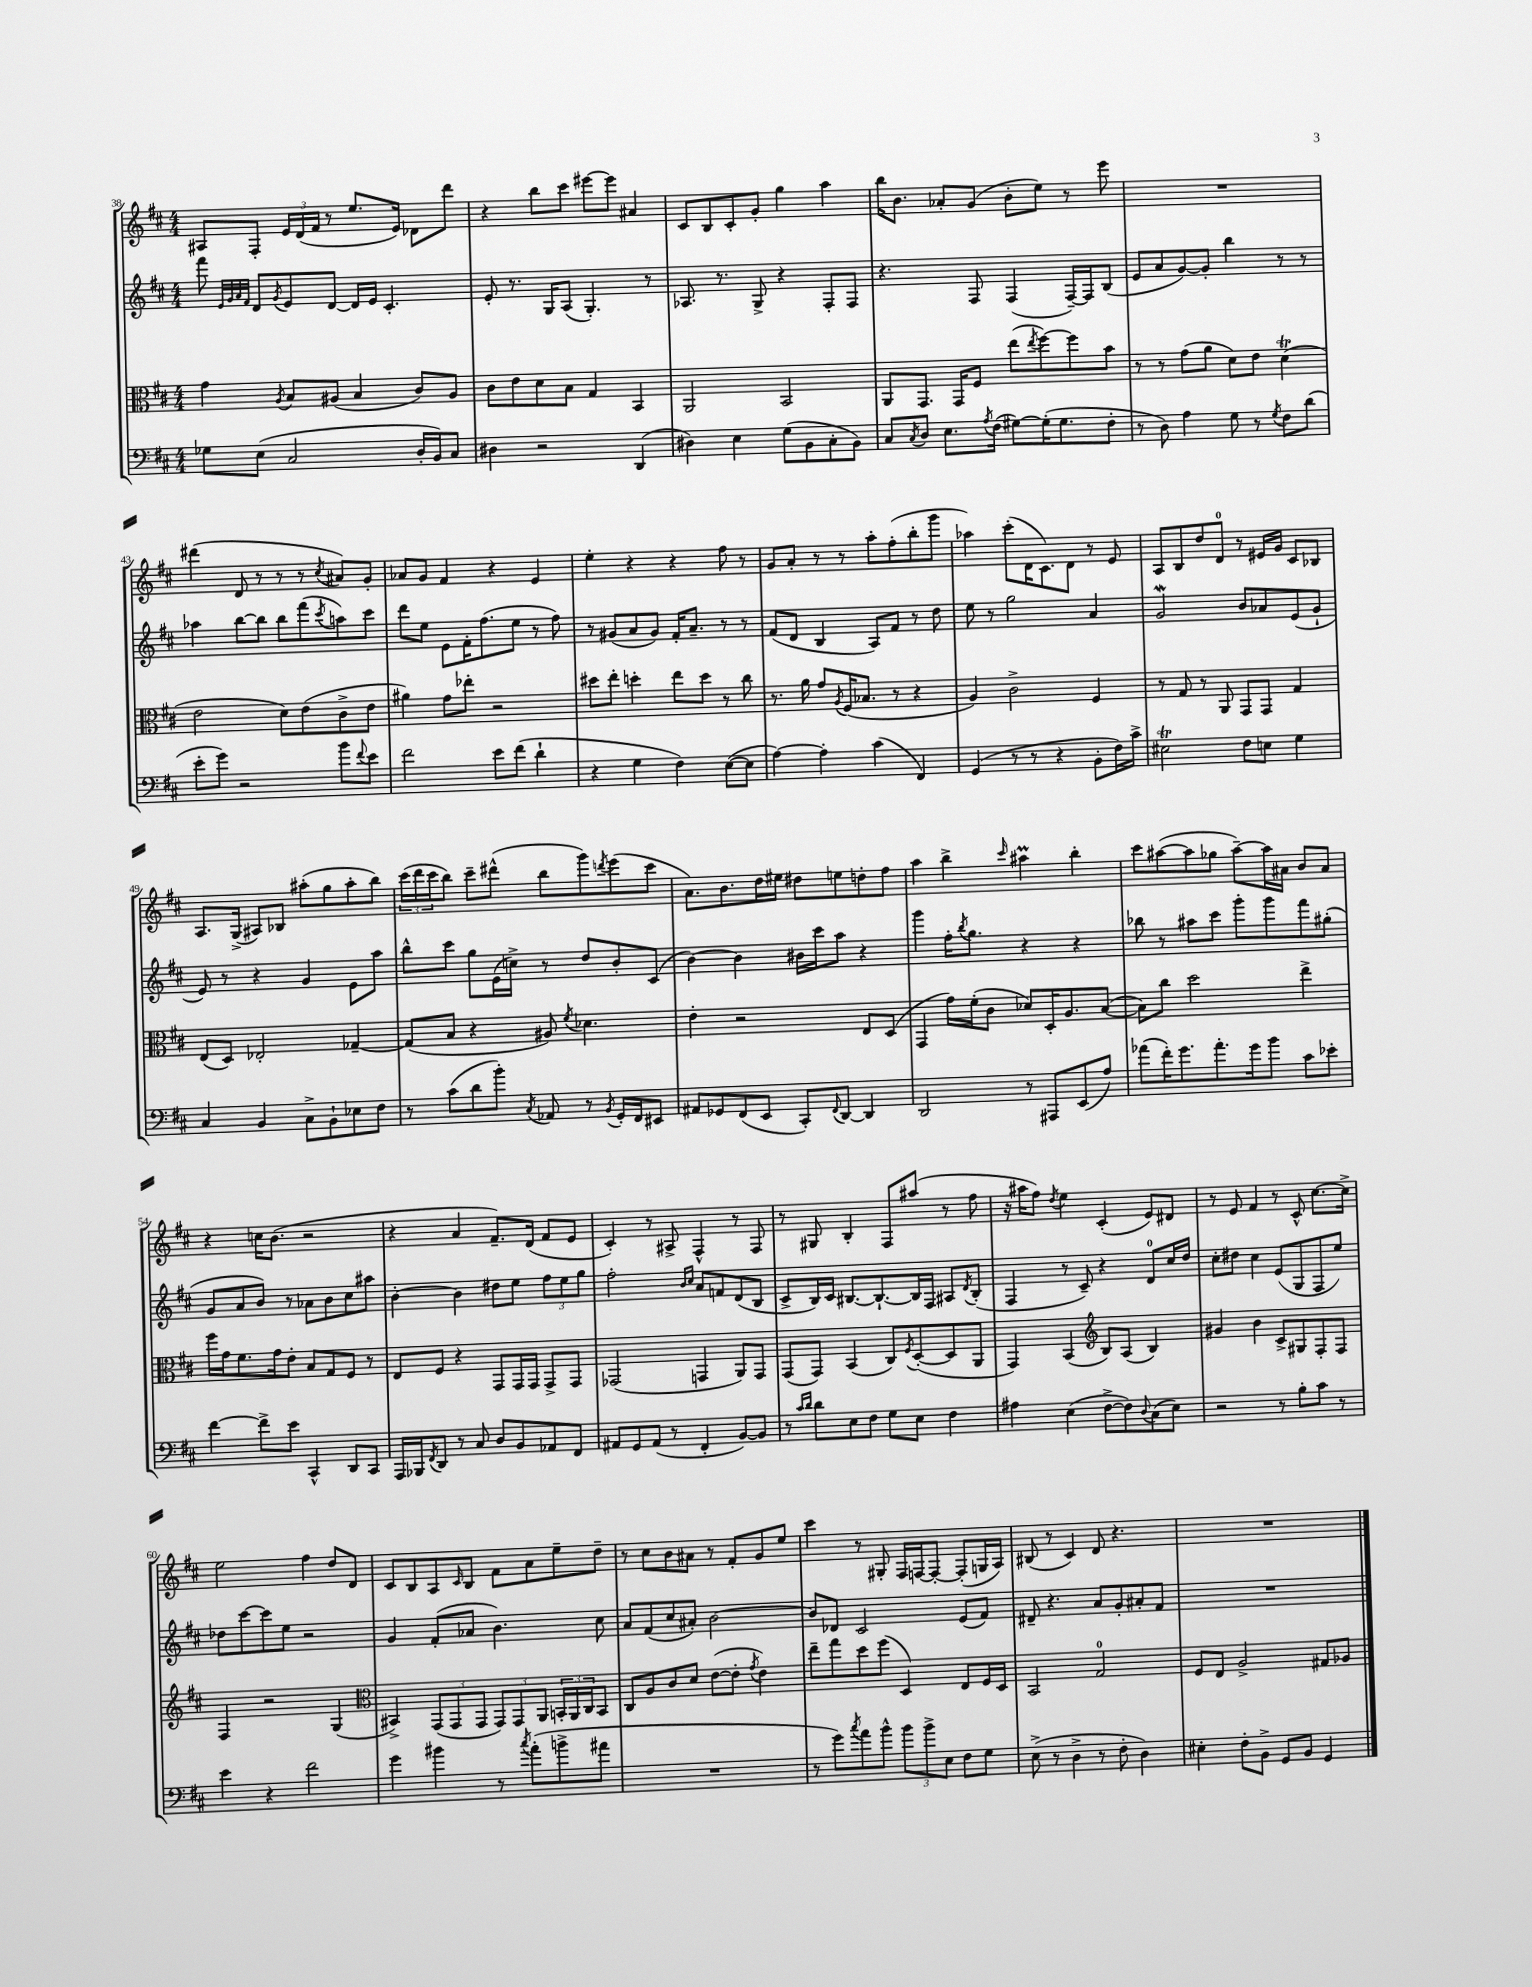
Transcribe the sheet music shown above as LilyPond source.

<<
\new StaffGroup <<
\new Staff = "s0" {
    \clef treble \key d \major \numericTimeSignature \time 4/4
    ais8 fis8-. \tuplet 3/2 { e'16 d'16( fis'16 } r8 e''8. e'16) des'8 d'''8 |
    r4 b''8 cis'''8 eis'''8~ eis'''8 ais'4 |
    cis'8 b8 cis'8-. g'8-. g''4 a''4 |
    b''16 b'8. aes'8-. g'8( b'8-. e''8) r8 e'''8 |
    R1 |
    dis'''4( d'8 r8 r8 r8 \acciaccatura { cis''8 } ais'8) g'8-. |
    aes'8 g'8 fis'4 r4 e'4 |
    e''4-. r4 r4 fis''8 r8 |
    g'8 a'8-. r8 r8 a''8-. fis''8-.( b''8-. g'''8 |
    aes''4) cis'''8-.( d'16 cis'8.) d'8 r8 e'8 |
    a8 b8 d''8 d'8-0 r8 eis'16 g'16 cis'8 bes8 |
    a8. g16->( ais8) bes8 ais''8-.( g''8 ais''8-. b''8) |
    \tuplet 3/2 { cis'''16( d'''16 cis'''16 } b''8) cis'''8-- dis'''8-^( b''8 g'''8) \acciaccatura { d'''8 } e'''8( cis'''8 |
    a'8.) b'8. d''16 eis''16 dis''8 e''8 d''8-. fis''8 |
    a''4 b''4-> \grace { cis'''16 } ais''4\prall b''4-. |
    cis'''8 ais''8~( ais''8 ges''8 ais''8~--) ais''16 ais'16 b'8 ais'8 |
    r4 c''16 b'8.( r2 |
    r4 a'4 fis'8.--) d'16( fis'8 e'8 |
    cis'4-.) r8 ais8-> fis4-^ r8 fis8 |
    r8 gis8 b4-. fis8 ais''8( r8 fis''8 |
    r16 ais''16 fis''8) \acciaccatura { d''8 } e''4 cis'4-.( e'8) dis'8 |
    r8 e'8 fis'4 r8 cis'8-^ cis''8.~ cis''16-> |
    e''2 fis''4 d''8 d'8 |
    cis'8 b8 a8 \grace { cis'16 } b8 fis'8 a'8 e''8-- d''8-- |
    r8 cis''8 b'8 ais'8 r8 fis'8-. g'8 e''8 |
    cis'''4 r8 gis8-. fis16 f16~ f8~-. f8-.( g16 a16) |
    bis8( r8 cis'4) d'8 r4. |
    R1 \bar "|." |
}
\new Staff = "s1" {
    \clef treble \key d \major \numericTimeSignature \time 4/4
    fis'''8 \grace { e'32 g'32 a'32 fis'32 } d'8 \acciaccatura { g'8 } e'8 d'8~ d'16 e'16 cis'4.-. |
    e'8-. r8. g16 a8( g4.-.) r8 |
    aes8. r8. g8-> r4 fis8-. fis8 |
    r4. fis8 fis4( fis16~--) fis16 b8( |
    e'8 a'8 g'8~) g'8-. b''4 r8 r8 |
    aes''4 b''8~ b''8 b''8 fis'''8( \acciaccatura { cis'''8 } a''8) cis'''8 |
    d'''8 e''8 e'8 fis'16-. fis''8.( e''8 r8 fis''8) |
    r8 gis'8( a'8 gis'8) fis'16-. a'8.-- r8 r8 |
    fis'8( d'8 b4 a8) fis'8 r8 d''8 |
    e''8 r8 g''2 a'4 |
    g'2\mordent b'8 aes'8 e'8( g'8-! |
    e'8) r8 r4 g'4 e'8 a''8 |
    b''8-^ cis'''8 g''8 e'16( c''16->) r8 d''8 b'8-. cis'8( |
    b'4~) b'4 bis'16 cis'''16 a''8 r4 |
    g'''4 fis''16-. \acciaccatura { b''8 } g''8. r4 r4 |
    bes''8 r8 ais''8 cis'''8 g'''8-. g'''8 fis'''8 gis''8-.( |
    g'8 a'8 b'8) r8 aes'8 b'8 cis''8 ais''8 |
    b'4~-. b'4 dis''8 e''8 \tuplet 3/2 { fis''8 e''8 g''8 } |
    fis''2-. \grace { b'16 cis''16 } a'8 f'8 d'8( b8 |
    cis'8-> b16) cis'16 bis8.~ bis8.~-! bis16 fis16 ais8 \acciaccatura { d'8 } bis8-.( |
    fis4 r8 cis'8--) r4 d'8-0 cis''16 d''16 |
    cis''8-. dis''8 cis''4 e'8( g8 fis8 e''8) |
    des''8 cis'''8~ cis'''8 e''8 r2 |
    g'4 fis'8-.( aes'8 b'4.) cis''8 |
    a'8 fis'8( cis''8 ais'8-.) b'2~ |
    b'8 des'8 cis'2 e'8( fis'8) |
    dis'8-- r4. a'8 g'8-. ais'8-. fis'8 |
    R1 \bar "|." |
}
\new Staff = "s2" {
    \clef alto \key d \major \numericTimeSignature \time 4/4
    g'4 \acciaccatura { a8 } b8 ais8( b4 cis'8) ais8 |
    cis'8 e'8 d'8 b8 g4 b,4 |
    a,2 b,2 |
    a,8 g,8. g,16 fis8 e''8( \acciaccatura { e''8 } fis''8~) fis''8 b'8 |
    r8 r8 g'8( a'8 d'8) e'8 d'4\trill( |
    e'2 d'8) e'8( cis'8-> e'8 |
    ais'4) g'8 ees''8-. r2 |
    dis''8 e''8-. d''4-. e''8 d''8 r8 cis''8 |
    r8. a'16 g'8 \acciaccatura { a8 } fis16( bes8. r8 r4 |
    a4) cis'2-> fis4 |
    r8 g8 r8 a,8 g,8 g,8 g4 |
    e8( d8) ees2-. ges4~-- |
    ges8( b8 r4 ais8) \acciaccatura { fis'8 } des'4. |
    e'4-. r2 e8 d8( |
    g,4 g'16) fis'16-.( cis'8 des'8) d16-. a8. b8~( |
    b8) cis''8 d''2 e''4-> |
    fis''16 g'16 fis'8. g'16 e'8-. b8 g8 fis8 r8 |
    e8 fis8 r4 g,8 g,16 g,16 g,8-> g,8 |
    ges,2( g,4 a,8) g,8 |
    g,8( g,8) b,4( cis8) \acciaccatura { fis8 } d8~-.( d8 a,8 |
    g,4) b,4( \clef treble b8) a8( b4) |
    gis'4 b'4 cis'8-> gis8 fis8-. fis8 |
    fis4 r2 g4( |
    \clef alto bis,4->) \tuplet 3/2 { g,8( g,8 g,8 } \tuplet 3/2 { g,8) g,8 a,8 } \tuplet 3/2 { b,16-. a,16 cis16 } b,8 |
    cis8 a8 cis'8 d'8 e'8~( e'8-. \acciaccatura { g'8 } e'4) |
    e''8-- g''8 d''8 fis''8( d4) e8 fis16 d16 |
    b,2 g2-0 |
    fis8 e8 a2-> gis8 aes8 \bar "|." |
}
\new Staff = "s3" {
    \clef bass \key d \major \numericTimeSignature \time 4/4
    ges8 e8( cis2 d16-. b,16) cis8 |
    dis4 r2 d,4( |
    dis4) e4 g8( b,8 cis8-. b,8) |
    cis8 \acciaccatura { cis8 } d8 e8. \acciaccatura { a8 } fis16( gis8~) gis16-.( gis8. fis8-. |
    r8 d8) a4 g8 r8 \acciaccatura { g8 } fis8 d'8( |
    e'8-. g'8) r2 b'8 \appoggiatura { fis'8 } e'8 |
    fis'2 e'8 fis'8( d'4-! |
    r4 g4 fis4) e8~( e8 |
    a4~) a4-. cis'4( fis,4) |
    g,4( r8 r8 r4 b,8-. fis16) cis'16-> |
    eis2\trill fis8 e8 g4 |
    cis4 b,4 cis8-> b,8-! ees8 fis8 |
    r8 cis'8( d'8 b'8-.) \acciaccatura { cis8 } aes,8 r8 \acciaccatura { b,8 } g,16-. fis,16 eis,8 |
    ais,8 ges,8 fis,8( e,8 cis,8-.) \appoggiatura { fis,8 } d,8~ d,4 |
    d,2 r8 ais,,8 e,8( a8) |
    aes'8( fis'16-.) g'8. aes'8.-. g'16 b'8 cis'8 ees'8-. |
    fis'4~ fis'8-> e'8 cis,4-^ d,8 cis,8 |
    a,,16 bes,,16 \acciaccatura { fis,8 } d,8 r8 cis8 d8 b,8 aes,8 fis,8 |
    ais,8 g,8 ais,8( r8 fis,4-. b,8~) b,8 |
    r8 \grace { cis'16 d'16 } d'8 e8 fis8 g8 e8 fis4 |
    ais4 e4( fis8~-> fis8) \appoggiatura { d8 } cis8( e8) |
    r2 r8 b8-. cis'8 r8 |
    e'4 r4 fis'2 |
    g'4 bis'4 r8 \acciaccatura { cis''8 } a'8-.( b'8-> ais'8 |
    R1 |
    r8 g'8) \acciaccatura { cis''8 } a'8 b'8-^ \tuplet 3/2 { b'8 b'8-> e8 } fis8 g8 |
    e8->( r8 d4-> r8 fis8-. d4) |
    eis4-. fis8-. b,8-> g,8 b,8 g,4 \bar "|." |
}
>>
>>
\layout { \context { \Score currentBarNumber = #38 } }
